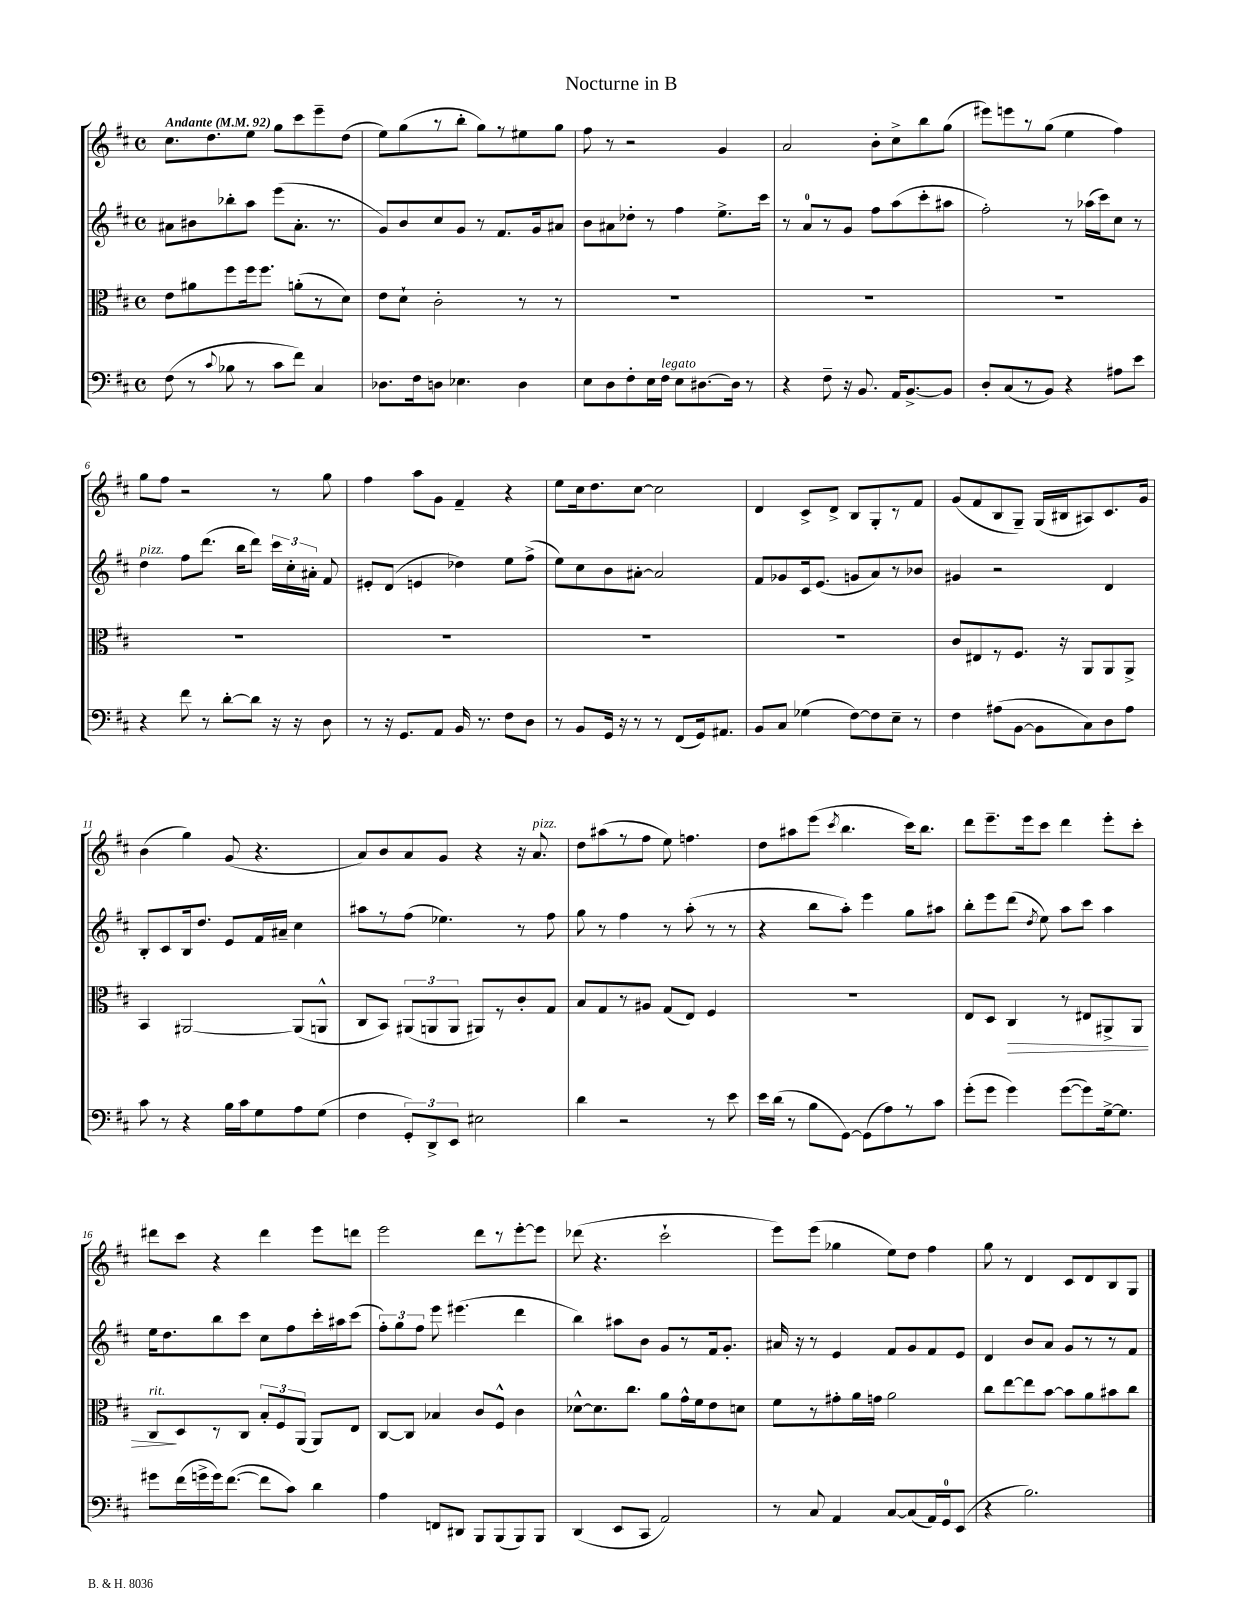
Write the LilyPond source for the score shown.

\header { title = "Nocturne in B" }
<<
\new StaffGroup <<
\new Staff = "s0" {
    \clef treble \key d \major \defaultTimeSignature \time 4/4 \tempo "Andante" 4 = 92
    \autoBeamOff cis''8.[ d''8. e''8] g''8[ cis'''8 e'''8-- d''8]( |
    e''8[) g''8( r8 b''8]-. g''8[) r8 eis''8 g''8] |
    fis''8 r8 r2 g'4 |
    a'2 b'8[-. cis''8-> b''8 g''8]( |
    eis'''8[) e'''8 r8 g''8]( e''4 fis''4) |
    g''8[ fis''8] r2 r8 g''8 |
    fis''4 a''8[ g'8] fis'4-- r4 |
    e''8[ cis''16 d''8. cis''8]~ cis''2 |
    d'4 cis'8[-> d'8]-> b8[ g8-. r8 fis'8] |
    g'8[( fis'8 b8 g8]--) g16[( bis16 ais8) cis'8. g'16] |
    b'4( g''4) g'8( r4. |
    a'8[) b'8 a'8 g'8] r4 r16 a'8.^\markup { \italic "pizz." } |
    d''8[ ais''8( r8 fis''8] e''8) f''4. |
    d''8[ ais''8 e'''8]( \acciaccatura { cis'''8 } b''4. cis'''16[) b''8.] |
    d'''8[ e'''8.-- e'''16 cis'''8] d'''4 e'''8[-. cis'''8]-. |
    dis'''8[ cis'''8] r4 dis'''4 e'''8[ d'''8] |
    e'''2 d'''8[ r8 e'''8~-. e'''8] |
    des'''8( r4. cis'''2-! |
    e'''8[) e'''8]( ges''4 e''8[) d''8] fis''4 |
    g''8 r8 d'4 cis'8[ d'8 b8 g8] \bar "|." |
}
\new Staff = "s1" {
    \clef treble \key d \major \defaultTimeSignature \time 4/4
    \autoBeamOff ais'8[ bis'8 bes''8-. a''8] e'''8[( ais'8.]-. r8. |
    g'8[) b'8 cis''8 g'8] r8 fis'8.[ g'16 ais'8] |
    b'8[ ais'8 des''8]-. r8 fis''4 e''8.[-> cis'''16] |
    r8 a'8[-0 r8 g'8] fis''8[ a''8( cis'''8-. ais''8] |
    fis''2-.) r8 aes''16[( cis'''16) cis''8] r8 |
    d''4^\markup { \italic "pizz." } fis''8[ d'''8.]( b''16[ d'''8]) \tuplet 3/2 { cis'''16[ cis''16-. ais'16]-. } fis'8 |
    eis'8[-. d'8]( e'4 des''4) e''8[ fis''8]->( |
    e''8[) cis''8 b'8 ais'8]~-. ais'2 |
    fis'8[ ges'8 cis'16 e'8.]( g'8[ a'8) r8 bes'8] |
    gis'4 r2 d'4 |
    b8[-. cis'8 b16 d''8.] e'8[ fis'16 ais'16]-- cis''4 |
    ais''8[ r8 fis''8]( ees''4.) r8 fis''8 |
    g''8 r8 fis''4 r8 a''8-.( r8 r8 |
    r4 b''8[ a''8]-.) e'''4 g''8[ ais''8] |
    b''8[-. e'''8 d'''8]( \acciaccatura { d''8 } e''8) a''8[ cis'''8] a''4 |
    e''16[ d''8. b''8 cis'''8] cis''8[ fis''8 cis'''16-. ais''16 cis'''8]( |
    \tuplet 3/2 { fis''8[-.) g''8 fis''8] } e'''8 eis'''4.( d'''4 |
    b''4) ais''8[ b'8] g'8[ r8 fis'16 g'8.]-. |
    ais'16 r16 r8 e'4 fis'8[ g'8 fis'8 e'8] |
    d'4 b'8[ a'8] g'8[ r8 r8 fis'8] \bar "|." |
}
\new Staff = "s2" {
    \clef alto \key d \major \defaultTimeSignature \time 4/4
    \autoBeamOff e'8[ ais'8 fis''8 fis''16 fis''8.] a'8[-.( r8 d'8]) |
    e'8[ d'8]-! cis'2-. r8 r8 |
    R1 |
    R1 |
    R1 |
    R1 |
    R1 |
    R1 |
    R1 |
    cis'8[ eis8 r8 fis8.] r16 a,8[ a,8 a,8]-> |
    b,4 ais,2~ ais,8[( a,8]-^ |
    cis8[ b,8]) \tuplet 3/2 { ais,8[( a,8 a,8] } ais,8[) r8 cis'8-. g8] |
    b8[ g8 r8 ais8] g8[( e8]) fis4 |
    R1 |
    e8[ d8] cis4\> r8 eis8[ ais,8-> ais,8] |
    cis8[\!^\markup { \italic "rit." } d8 r8 cis8] \tuplet 3/2 { b8[-. fis8 a,8]( } a,8[) e8] |
    cis8[~ cis8] bes4 cis'8[ fis8]-^ cis'4 |
    des'8[~-^ des'8. cis''8.] a'8[ g'16-^ fis'16 e'8 d'8] |
    fis'8[ r8 gis'8-. a'16 g'16] a'2 |
    cis''8[ e''8~ e''8 b'8]~ b'8[ a'8 bis'8 cis''8] \bar "|." |
}
\new Staff = "s3" {
    \clef bass \key d \major \defaultTimeSignature \time 4/4
    \autoBeamOff fis8( r8 \appoggiatura { cis'8 } bes8 r8 cis'8[ fis'8]) cis4 |
    des8.[ fis16 d8] ees4. d4 |
    e8[ d8 fis8-. e16 fis16]^\markup { \italic "legato" } e8[ dis8.~ dis16] r8 |
    r4 fis8-- r16 b,8. a,16[ b,8.~-> b,8] |
    d8[-. cis8( r8 b,8]) r4 ais8[ e'8] |
    r4 fis'8 r8 d'8[~-. d'8] r16 r16 d8 |
    r8 r16 g,8.[ a,8] b,16 r8. fis8[ d8] |
    r8 b,8[ g,16] r16 r8 r8 fis,8[( g,16) ais,8.] |
    b,8[ cis8] ges4( fis8[~) fis8 e8]-- r8 |
    fis4 ais8[( b,8]~ b,8[ cis8) d8 ais8] |
    cis'8 r8 r4 b16[ cis'16 g8 a8 g8]( |
    fis4 \tuplet 3/2 { g,8[-.) d,8-> e,8] } eis2 |
    d'4 r2 r8 e'8 |
    e'16[ d'16]( r8 b8[ g,8]~) g,8[( a8) r8 cis'8] |
    g'8[-.( g'8] g'4) g'8[~( g'8) g16~-> g8.] |
    gis'8[ fis'16( g'16-> g'16) fis'8.]~( fis'8[ cis'8]) d'4 |
    a4 f,8[ dis,8] b,,8[ b,,8( b,,8) b,,8] |
    d,4( e,8[ cis,8] a,2) |
    r8 cis8 a,4 cis8[~ cis8( a,16) g,16-0 e,8]( |
    r4 b2.) \bar "|." |
}
>>
>>
